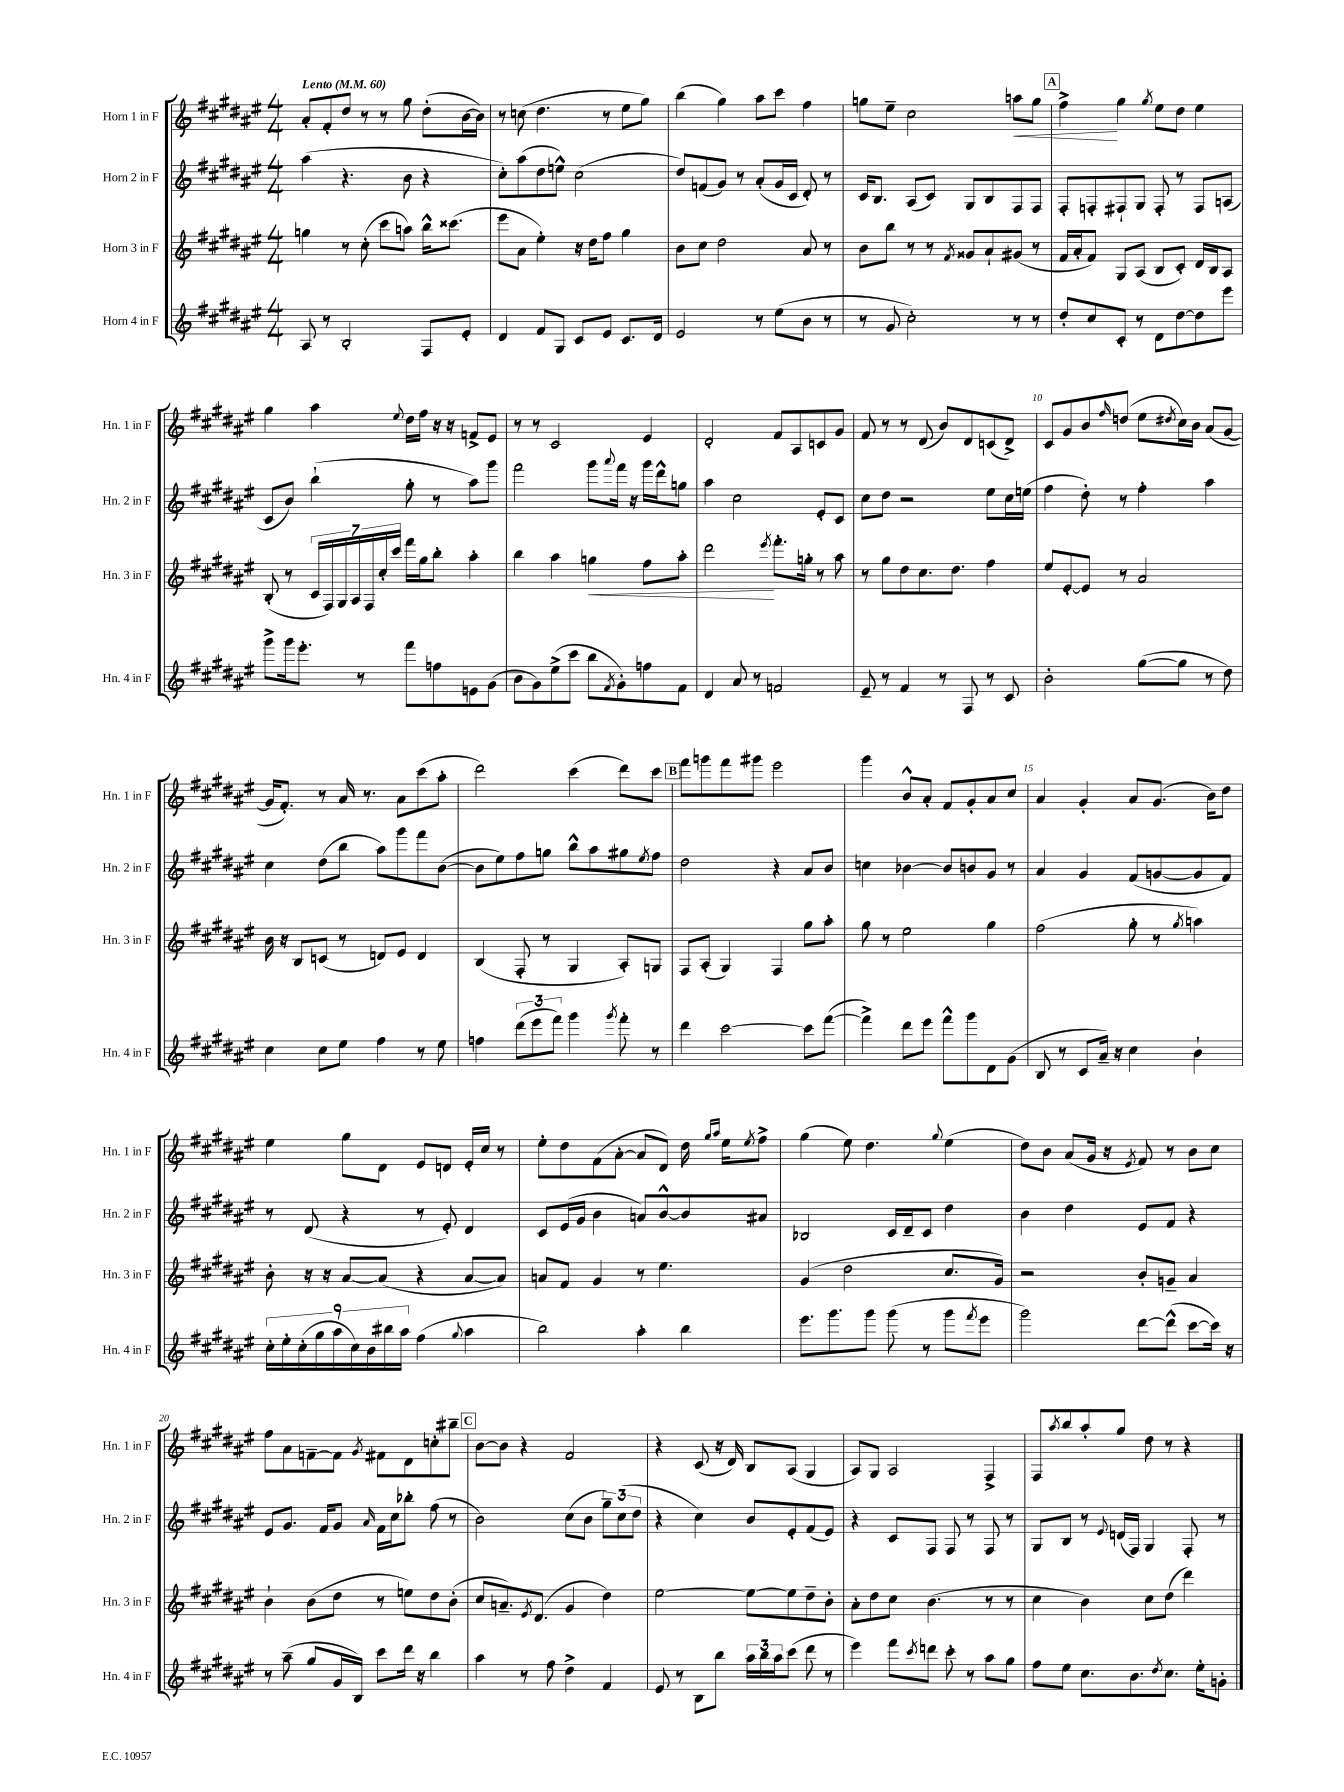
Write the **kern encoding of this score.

**kern	**kern	**kern	**kern
*staff4	*staff3	*staff2	*staff1
*clefG2	*clefG2	*clefG2	*clefG2
*k[f#c#g#d#a#e#]	*k[f#c#g#d#a#e#]	*k[f#c#g#d#a#e#]	*k[f#c#g#d#a#e#]
*M4/4	*M4/4	*M4/4	*M4/4
*MM60	*MM60	*MM60	*MM60
8A#	4gg	(4aa#	8a#'
8r	.	.	8f#'
2B'	8r	4.r	8dd#
.	(8cc#'	.	8r
.	8ccc#	.	8r
.	8aa)	8b	8gg#
8F#	16bb^^	4r	(8dd#'
.	(8.ccc##	.	.
8e#'	.	.	[16b
.	.	.	16b])
=	=	=	=
4d#	8eee#	8cc#')	8r
.	8a#	(8aa#	(8cc
8f#	4ee#')	8dd#	4.dd#
8G#	.	8ee^^)	.
8c#	16r	(2cc#	.
.	16dd#	.	.
8e#	8ff#	.	8r
8.c#	4gg#	.	8ee#
.	.	.	8gg#)
16d#	.	.	.
=	=	=	=
2e#	8b	8dd#)	(4bb
.	8cc#	(8f	.
.	2dd#	8g#)	4gg#)
.	.	8r	.
8r	.	(8a#'	8aa#
(8ee#	.	16g#	8ccc#
.	.	16c#	.
8b	8a#	8d#')	4ff#
8r	8r	8r	.
=	=	=	=
8r	8b	16c#	8gg
.	.	8.B	.
8g#	8bb	.	8ee#~
2cc#')	8r	(8A#	2cc#
.	8r	8c#)	.
.	8qf#	.	.
.	8g##	8G#	.
.	8a#`	8B	.
8r	(8g#	8F#	8aa
8r	8r	8F#	8gg
=	=	=	=
8dd#'	16f#	8F#'	4ff#^
.	16a#'	.	.
8cc#	8f#)	8F'	.
8c#'	8G#	8F#`	4gg#
8r	(8A#	8G#	.
.	.	.	8qgg#
8d#	8B	8F#'	8ee#
[8dd#	8c#')	8r	8dd#
8dd#]	16d#	8F#	4ee#
.	16B	.	.
8eee#	8A#	(8A	.
=	=	=	=
8ggg#^	(8B'	8c#	4gg#
16ggg#	8r	8b)	.
8.eee#'	.	.	.
.	28c#	(4bb`	4aa#
.	28F#)	.	.
.	28G#	.	.
.	28A#	.	.
8r	.	.	.
.	28F#	.	.
.	28cc#'	.	.
.	28ccc#	.	.
.	.	.	8qqee#
8fff#	16fff#	8gg#'	16dd#
.	16gg#	.	16ff#
8ff	8bb'	8r	16r
.	.	.	16r
8e	4aa#'	8aa#)	8f^
(8g#	.	8ggg#	8e#
=	=	=	=
8b	4bb	2fff#	8r
8g#)	.	.	8r
(8ee#^	4aa#	.	2c#
8ccc#	.	.	.
8bb	4gg	8ggg#	.
8qf#	.	8qqaaa#	.
8g#')	.	16fff#	.
.	.	16r	.
8ff	8ff#	16ggg#	4e#
.	.	16ddd#^^	.
8f#	8aa#'	8gg	.
=	=	=	=
4d#	2ddd#	4aa#	2d#'
8a#	.	2cc#	.
8r	.	.	.
.	8qeee#	.	.
2f	8.fff#'	.	8f#
.	.	.	8A#
.	16gg'	.	.
.	8r	8e#'	8c
.	8aa#	8c#	8g#
=	=	=	=
8e#~	8r	8cc#	8f#
8r	8gg#	8dd#	8r
4f#	8dd#	2r	8r
.	8.cc#	.	(8d#
8r	.	.	8b)
.	8.dd#	.	.
8F#	.	.	8d#
8r	4ff#	8ee#	(8c
8c#	.	16cc#	8d#^)
.	.	(16ee	.
=	=	=	=
2b'	8ee#	4ff#	8c#
.	[8e#'	.	8g#
.	8e#]	8dd#')	8b
.	.	.	16qqff#
.	8r	8r	(8dd
([8gg#	2a#	4ff#'	8ee#
.	.	.	8qdd#
8gg#]	.	.	16cc#)
.	.	.	16b
8r	.	4aa#	(8a#
8dd#)	.	.	[8g#
=	=	=	=
4cc#	16b	4cc#	16g#]
.	16r	.	8.f#')
.	8B	.	.
8cc#	(8c	(8dd#	8r
8ee#	8r	8bb	16a#
.	.	.	8.r
4ff#	8d)	8aa#)	.
.	8e#	8ggg#	8a#
8r	4d	8fff#	(8ccc#
8ee#	.	([8b	8aa#'
=	=	=	=
4ff	(4B	8b]	2ddd#)
.	.	8ee#)	.
(12ddd#	8F#'	8ff#	.
12eee#	.	.	.
.	8r	8gg	.
12fff#)	.	.	.
4ggg#	4G#	8bb^^	(4ccc#
.	.	8aa#	.
8qggg#	.	.	.
8fff#'	8A#')	8gg#	8ddd#)
.	.	8qee#	.
8r	8G	8ff#	8ccc#
=	=	=	=
4ddd#	8F#	2dd#	8fff#
.	(8A#'	.	8ggg
[2ccc#	4G#)	.	8fff#
.	.	.	8ggg#
.	4F#	4r	2eee#
8ccc#]	8gg#	8a#	.
([8fff#	8aa#'	8b	.
=	=	=	=
4fff#^])	8gg#	4cc	4ggg#
.	8r	.	.
8ddd#	2ee#	[4b-	8b^^
8eee#	.	.	8a#'
8fff#^^	.	8b-]	8f#
8ggg#	.	8b	8g#'
8d#	4gg#	8g#	8a#
(8g#	.	8r	8cc#
=	=	=	=
8B	(2ff#	4a#	4a#
8r	.	.	.
8c#	.	4g#	4g#'
16a#~)	.	.	.
16r	.	.	.
4cc#	8gg#'	(8f#	8a#
.	8r	[8g	(8.g#
.	8qgg#	.	.
4b`	4aa)	8g]	.
.	.	.	16b)
.	.	8f#)	8dd#
=	=	=	=
18cc#'	8b'	8r	4ee#
18ee#'	.	.	.
(18cc#'	.	.	.
.	16r	(8d#	.
18gg#	.	.	.
.	16r	.	.
18aa#	.	.	.
.	[8a#	4r	8gg#
18cc#)	.	.	.
18b	.	.	.
.	(8a#]	.	8d#
18bb#	.	.	.
18aa#	.	.	.
(4ff#	4r	8r	8e#
.	.	8e#')	8d
8qqgg#	.	.	.
4aa#	[8a#	4d#	16e#'
.	.	.	16cc#
.	8a#])	.	8r
=	=	=	=
2bb)	8a	8c#	8ee#'
.	8f#	(16e#	8dd#
.	.	16g#	.
.	4g#	4b	(8f#
.	.	.	[8a#'
4aa#'	8r	8a)	8a#]
.	4.ee#	[8b^^	8d#)
4bb	.	8b]	16dd#
.	.	.	16qqgg#
.	.	.	16qqaa#
.	.	.	16ee#
.	.	.	8qee#
.	.	8a#	8ff#^
=	=	=	=
8.eee#	(4g#	2B-	(4gg#
8.ggg#	.	.	.
.	2dd#	.	8ee#)
8ggg#	.	.	4.dd#
(8ggg#	.	16c#	.
.	.	16d#~	.
8r	.	8c#	.
.	.	.	8qqgg#
8ggg#	8.cc#	4dd#	(4ee#
8qfff#	.	.	.
8eee#	.	.	.
.	16g#)	.	.
=	=	=	=
2ggg#)	2r	4b	8dd#)
.	.	.	8b
.	.	4dd#	(8a#
.	.	.	16g#
.	.	.	16r
.	.	.	8qe#
[8ddd#	8b'	8e#	8f#)
(8ddd#^^]	8g~	8f#	8r
[8ccc#	4a#	4r	8b
16ccc#])	.	.	8cc#
16r	.	.	.
=	=	=	=
8r	4b`	8e#	8ff#
(8aa#~	.	8.g#	8a#
8gg#	(8b	.	[8f~
.	.	16f#	.
16g#	8dd#	8g#	8f]
16B)	.	.	.
.	.	16qqa#	8qg#
8ccc#	8r	16f#	8f#
.	.	16cc#	.
16ddd#	8ee)	8bb-'	8d#
16r	.	.	.
4bb	8dd#	(8ff#	8cc'
.	(8b'	8r	8bb#~
=	=	=	=
4aa#	8cc#	2b)	[8b
.	8.a~)	.	8b]
8r	.	.	4r
.	8qe#	.	.
.	(8.d#	.	.
8ff#	.	.	.
4dd#^	4g#	(8cc#	2f#
.	.	8b	.
4f#	4dd#)	12gg#~)	.
.	.	(12cc#	.
.	.	12dd#	.
=	=	=	=
8e#	[2ee#	4r	4r
8r	.	.	.
8B	.	4cc#)	(8c#
8bb	.	.	16r
.	.	.	16d#)
24aa#	8ee#_	8b	8B
24bb	.	.	.
24aa#	.	.	.
(8ccc#	8ee#]	8e#'	(8A#
8ddd#	8dd#~	(8f#	4G#
8r	8b'	8e#)	.
=	=	=	=
4eee#)	8a#'	4r	8A#)
.	8dd#	.	8G#
8fff#	8cc#	8c#	2A#
8qccc#	.	.	.
8ddd	(4.b	8F#	.
8ccc#'	.	8F#	.
8r	.	8r	.
8aa#	8r	8F#	4F#^
8gg#	8r	8r	.
=	=	=	=
8ff#	4cc#	8G#	8F#
.	.	.	8qaa#
8ee#	.	8B	8bb
8.cc#	4b)	8r	8aa#'
.	.	8qqe#	.
.	.	(16d	8gg#
8.b	.	16F#)	.
.	8cc#	4G#	8dd#
8qdd#	.	.	.
8.cc#	(8dd#	.	8r
.	4ddd#)	8F#'	4r
16ee#'	.	.	.
8g'	.	8r	.
==	==	==	==
*-	*-	*-	*-
